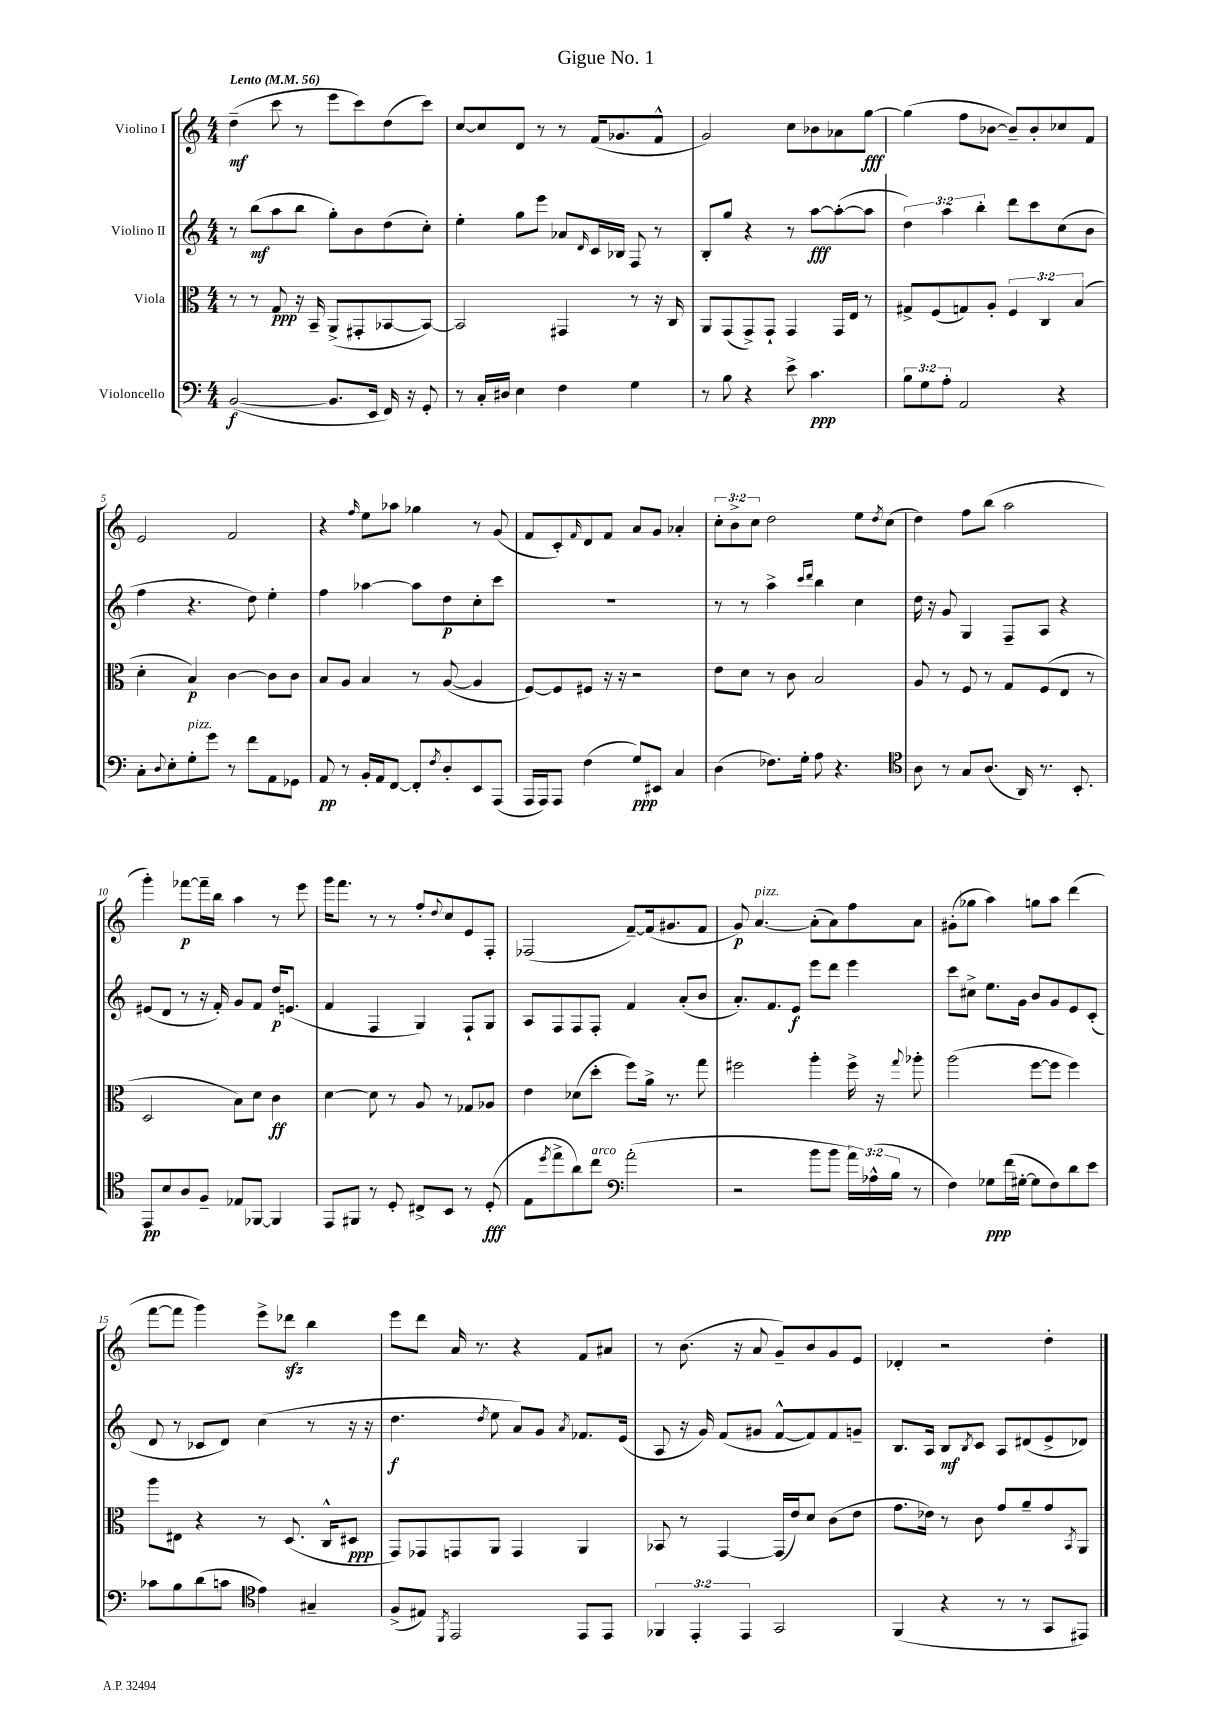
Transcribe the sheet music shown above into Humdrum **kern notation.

**kern	**kern	**kern	**kern
*staff4	*staff3	*staff2	*staff1
*clefF4	*clefC3	*clefG2	*clefG2
*k[]	*k[]	*k[]	*k[]
*M4/4	*M4/4	*M4/4	*M4/4
*MM56	*MM56	*MM56	*MM56
([2BB/	8r	8r	(4dd~\
.	8r	(8bb\L	.
.	8G/	8aa\	8ccc\
.	16r	8bb\J	8r
.	16BB~/	.	.
8.BB/]L	(8AA^/L	8gg'\L)	8eee\L
.	8GG#'/	8b\	8ccc\)
16EE/Jk	.	.	.
16FF/)	[8BB-/	(8dd\	(8dd\
16r	.	.	.
8GG'/	8BB-/_J)	8cc'\J)	8ccc\J)
=	=	=	=
8r	2BB-/]	4ee'\	[8cc/L
16C'/LL	.	.	8cc/]
16D#/JJ	.	.	.
4E\	.	8gg\L	8d/J
.	.	8eee\J	8r
4F\	4GG#/	8a-/L	8r
.	.	16qqd/	.
.	.	16c/L	(16f/LK
.	.	16B-/JJ	8.g-/
4G\	8r	8F/	.
.	16r	8r	8f^^/J
.	16C/	.	.
=	=	=	=
8r	8AA/L	8B'/L	2g/)
8B\	(8GG/	8gg/J	.
4r	8GG^/)	4r	.
.	8GG`/J	.	.
8e^\	4GG/	8r	8cc\L
4.c\	.	[8aa\L	8b-\
.	16GG/LL	(8aa'\_	8a-\
.	16E/JJ	.	.
.	8r	8aa\]J	[8gg\J
=	=	=	=
12B\L	8G#^/L	6dd\)	(4gg\]
12G\	.	.	.
.	(8F/	.	.
12A'\J	.	6aa\	.
2AA/	8G/)	.	8ff\L
.	.	6bb'\	.
.	8A'/J	.	[8b-\J
.	6F/	8ddd\L	8b-~/]L)
.	.	8ccc\	8b-'/
.	6C/	.	.
4r	.	(8cc\	8cc-/
.	(6B/	.	.
.	.	8b\J	8f/J
=	=	=	=
8C'\L	4d'\	4ff\	2e/
8qqD/	.	.	.
8E'\	.	.	.
8G'\	4B/)	4.r	.
8g\J	.	.	.
8r	[4c\	.	2f/
8f\L	.	8dd\)	.
8AA\	8c\]L	4ee'\	.
8GG-\J	8c\J	.	.
=	=	=	=
8AA/	8B/L	4ff\	4r
8r	8A/J	.	.
.	.	.	16qqff/
16BB'/LL	4B/	[4aa-\	8ee\L
16AA/J	.	.	.
[8FF/J	.	.	8aa-\J
8FF'/]L	8r	8aa-\]L	4gg-\
8qF/	.	.	.
8D'/	([8A/	8dd\	.
8EE/	4A/]	8cc'\	8r
(8AAA/J	.	8ccc\J	(8g/
=	=	=	=
16AAA/LL	[8F/L)	1r	8f/L
16AAA/J)	.	.	.
8AAA/J	8F/]	.	8c'/)
.	.	.	16qqf/
(4F\	8F#/J	.	8d/
.	16r	.	8f/J
.	16r	.	.
8G/L)	2r	.	8a/L
8EE#/J	.	.	8g/J
4C/	.	.	4a-'/
=	=	=	=
(4D\	8e\L	8r	12cc'\L
.	.	.	12b^\
.	8d\J	8r	.
.	.	.	12cc\J
8.F-\L)	8r	4aa^\	2dd\
.	8c\	.	.
16G'\Jk	.	.	.
.	.	16qqccc/LL	.
.	.	16qqddd/JJ	.
8A\	2B/	4bb\	.
4.r	.	.	.
.	.	4cc\	8ee\L
.	.	.	8qdd/
.	.	.	(8cc\J
=	=	=	=
*clefC4	*	*	*
8A\	8A/	16dd\	4dd\)
.	.	16r	.
8r	8r	8g/	.
8G/L	8F/	4G/	8ff\L
(8.A/J	8r	.	(8bb\J
.	8G/L	8F~/L	2aa\
16AA/)	.	.	.
8.r	(8F/	8A/J	.
.	8E/J	4r	.
8.BB'/	.	.	.
.	8r	.	.
=	=	=	=
8EE/L	2D/	(8e#/L	4ggg'\)
8B/	.	8d/J	.
8A/	.	8r	[8fff-\L
8F~/J	.	16r	16fff-~\]L
.	.	16f'/)	16bb\JJ
8E-/L	8B\L)	8g/L	4aa\
[8FF-/J	8d\J	8f/J	.
4FF-/]	4c\	16dd/LK	8r
.	.	(8.e/J	.
.	.	.	8eee\
=	=	=	=
8EE/L	[4d\	4f/	16ggg\LK
.	.	.	8.fff\J
8FF#/J	.	.	.
8r	8d\]	4F/	8r
8D'/	8r	.	8r
8C#^/L	8A/	4G/)	8ff'/L
.	.	.	8qqdd/
8BB/J	8r	.	8cc/
8r	8G-/L	8F`/L	8e/
(8D'/	8A-/J	8G/J	8F'/J
=	=	=	=
8E\L	4e\	8A/L	(2F-/
8qdd/	.	.	.
8ee^\	.	8F/	.
8a\)	(8d-\L	8F/	.
8cc\J	8dd'\J	8F'/J	.
*clefF4	*	*	*
(2a'\	8ff\L)	4f/	[8f~/L)
.	16a^\Jk	.	(16f/]k
.	8.r	.	8.g#/
.	.	(8a'/L	.
.	8gg\	8b/J	8f/J
=	=	=	=
2r	2ff#\	8.a'/L)	8g/)
.	.	.	[4.a/
.	.	8.f/	.
.	.	8e/J	.
8b\L	4aa'\	8eee\L	(8a'\]L
8b\J	.	8ddd\J	8a\)
24a\LL)	16ff#^\	4eee\	8ff\
(24A-^^\	.	.	.
.	16r	.	.
24B\JJ	.	.	.
.	8qqgg/	.	.
8r	8aa-'\	.	8a\J
=	=	=	=
4F\)	(2aa\	8ccc\L	(8g#'\L
.	.	8cc#^\J	8gg-\J
8G-\L	.	8.ee\L	4aa\)
(16f\L	.	.	.
[16G#'\JJ	.	16g\Jk	.
8G#\]L	[8ff\L	8b/L	8gg\L
8F\)	8ff\]J	8g/	8aa\J
8d\	4ff\)	8e/	(4ddd\
8e\J	.	(8c'/J	.
=	=	=	=
8c-\L	8aa\L	8d/	[8fff\L
8B\	8E#\J	8r	8fff\]J
(8d\	4r	8c-/L	4ggg\)
8c\J	.	8d/J)	.
*clefC4	*	*	*
4e\)	8r	(4cc\	8eee^\L
.	(8.D/	.	8ddd-\J
4G#~/	.	8r	4bb\
.	16C^^/LK	.	.
.	8D#/J	16r	.
.	.	16r	.
=	=	=	=
(8F^/L	8GG/L)	4.dd\	8eee\L
8E#/J)	8GG-/	.	8ddd\J
8qDD/	.	.	.
2EE/	8GG/	.	16a/
.	.	.	8.r
.	.	8qdd/	.
.	8AA/J	8ee\	.
.	4GG/	8a/L)	4r
.	.	8g/J	.
.	.	8qa/	.
8EE/L	4AA/	8.f-/L	8f/L
8EE/J	.	.	8a#/J
.	.	(16e/Jk	.
=	=	=	=
6FF-/	8BB-/	8A/	8r
.	8r	16r	(8.b\
6EE'/	.	.	.
.	.	16g/)	.
.	[4GG/	(8f/L	.
.	.	.	16r
6EE/	.	.	.
.	.	8g#/J	8a/
2GG/	(16GG/]LL	[8f^^/L	8g~/L)
.	16e/J)	.	.
.	8d/J	8f/])	8b/
.	(8c\L	8f/	8g/
.	8e\J	8g~/J	8e/J
=	=	=	=
(4FF/	8.g\L	8.B/L	4d-'/
.	16e-\Jk)	16A/Jk	.
4r	8r	8B/L	2r
.	.	8qB/	.
.	8c\	8c/J	.
8r	8g/L	8A/L	.
8r	8a~/	(8d#/	.
8GG/L	8g/	8e^/	4dd'\
.	8qBB/	.	.
8EE#/J)	8AA/J	8d-/J)	.
==	==	==	==
*-	*-	*-	*-
